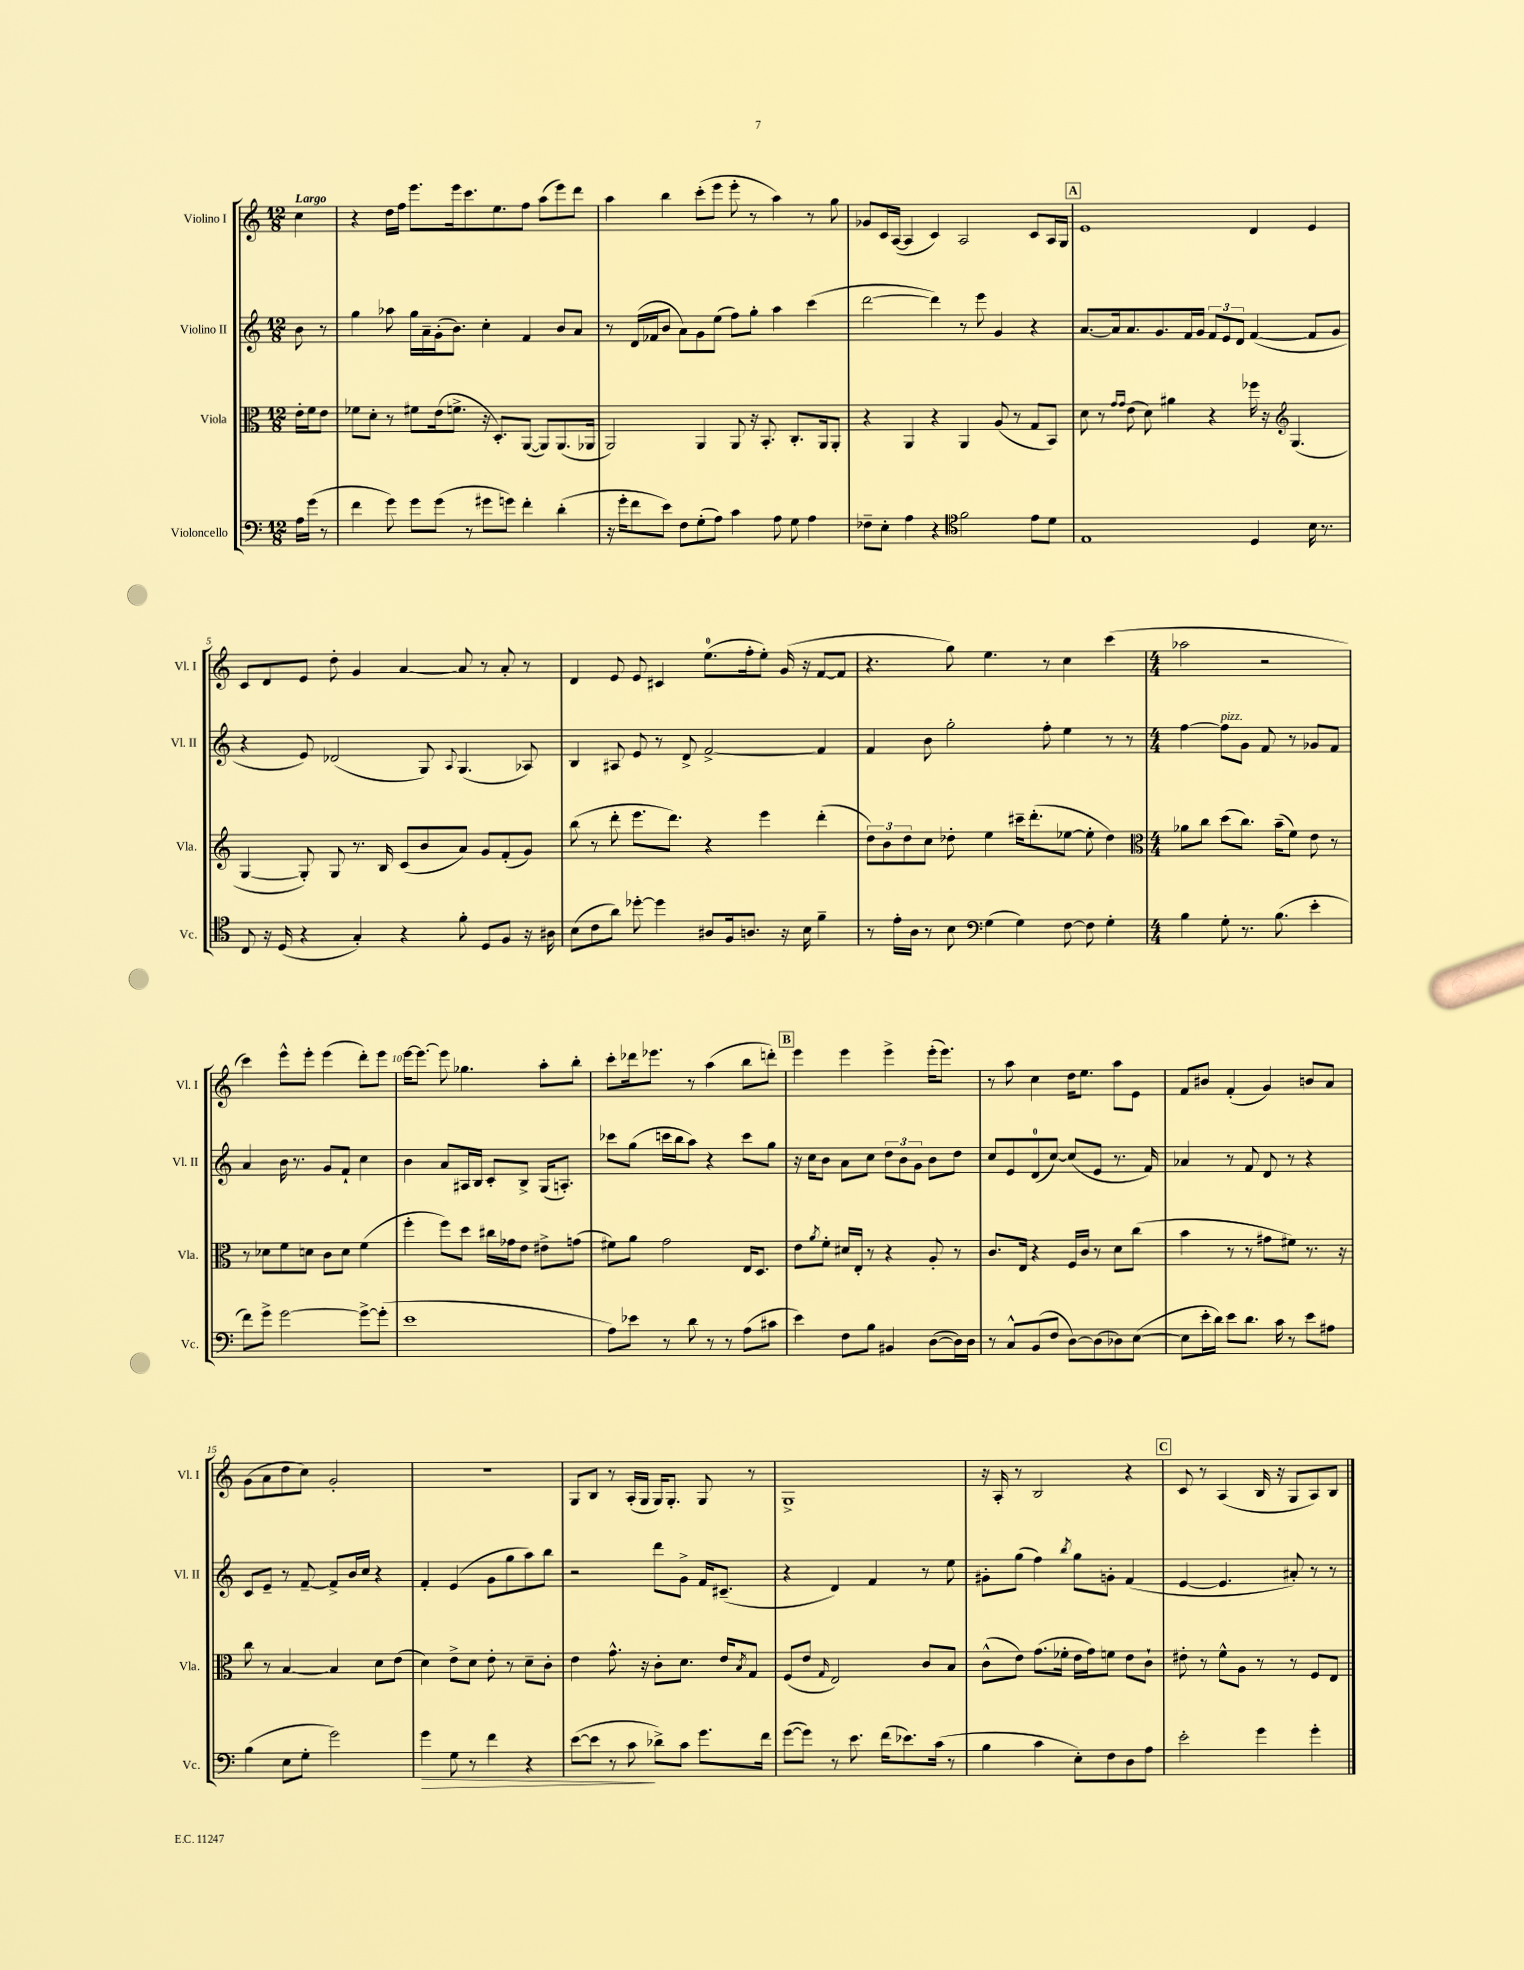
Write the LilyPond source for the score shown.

<<
\new StaffGroup <<
\new Staff = "s0" \with { instrumentName = "Violino I" shortInstrumentName = "Vl. I" } {
    \clef treble \key c \major \numericTimeSignature \time 12/8 \partial 4 \tempo "Largo"
    c''4 |
    r4 d''16 f''16 e'''8. e'''16 c'''8. e''8. f''8 a''8( e'''8) d'''8 |
    a''4 b''4 c'''8-.( e'''8 e'''8-. r8 a''4) r8 g''8 |
    ges'8 c'16 a16~( a4 c'4) a2 c'8 a16 g16 |
    \mark \markup { \box "A" } e'1 d'4 e'4 |
    c'8 d'8 e'8 d''8-. g'4 a'4~ a'8 r8 a'8-. r8 |
    d'4 e'8 e'8 cis'4 e''8.-0( f''16-. e''8-.) g'16( r16 f'8~ f'8 |
    r4. g''8) e''4. r8 c''4 c'''4( |
    \numericTimeSignature \time 4/4 aes''2 r2 |
    c'''4) e'''8-^ e'''8-. e'''4( d'''8-.) e'''8 |
    e'''16~ e'''8.~ e'''8 ges''4. a''8-. b''8-. |
    c'''8-. des'''16 ees'''8. r8 a''4( b''8 d'''8-.) |
    \mark \markup { \box "B" } e'''4 e'''4 e'''4-> e'''16-.( e'''8.) |
    r8 a''8 c''4 d''16 e''8. a''8 e'8 |
    f'8 bis'8 f'4-.( g'4) b'8 a'8 |
    g'8( a'8 d''8 c''8) g'2-. |
    R1 |
    g8 b8 r8 a16-.( g16 g16) g8.-. g8 r8 |
    g1-> |
    r16 a16-. r8 b2 r4 |
    \mark \markup { \box "C" } c'8 r8 a4( b16 r16 g8 a8) b8 \bar "|." |
}
\new Staff = "s1" \with { instrumentName = "Violino II" shortInstrumentName = "Vl. II" } {
    \clef treble \key c \major \numericTimeSignature \time 12/8 \partial 4
    b'8 r8 |
    g''4 aes''8 g''16 a'16-- g'16-.( b'8.) c''4-. f'4 b'8 a'8 |
    r8 d'16( fes'16 b'8 a'8) g'8 e''8( f''8) g''8-. a''4 c'''4( |
    d'''2~ d'''4) r8 e'''8 g'4 r4 |
    \mark \markup { \box "A" } a'8.~ a'16 a'8. g'8. f'16 g'16 \tuplet 3/2 { f'8 e'8 d'8 } f'4~( f'8 g'8 |
    r4 e'8) des'2( g8) \appoggiatura { a8 } g4.( aes8) |
    b4 ais8 e'8 r8 d'8-> f'2~-> f'4 |
    f'4 b'8 g''2-. f''8-. e''4 r8 r8 |
    \numericTimeSignature \time 4/4 f''4~ f''8^\markup { \italic "pizz." } g'8 f'8 r8 ges'8 f'8 |
    a'4 b'16 r8. g'8 f'8-! c''4 |
    b'4 a'8 ais16 b16 c'8-. b8-> g16( a8.-.) |
    ces'''8 g''8( c'''16 b''16 a''8) r4 c'''8 g''8 |
    \mark \markup { \box "B" } r16 c''16 b'8 a'8 c''8 \tuplet 3/2 { d''8 b'8 g'8 } b'8 d''8 |
    c''8 e'8 d'8-0( c''8~) c''8( e'8 r8. f'16) |
    aes'4 r8 f'8 d'8 r8 r4 |
    c'8 e'8-- r8 f'8~-- f'8-> b'16 c''16 r4 |
    f'4-. e'4( g'8 g''8 a''8) b''8 |
    r2 d'''8 g'8-> f'16 cis'8.--( |
    r4 d'4) f'4 r8 e''8 |
    gis'8-. g''8( f''4) \acciaccatura { b''8 } g''8 g'8-. f'4( |
    \mark \markup { \box "C" } e'4~ e'4. ais'8-.) r8 r8 \bar "|." |
}
\new Staff = "s2" \with { instrumentName = "Viola" shortInstrumentName = "Vla." } {
    \clef alto \key c \major \numericTimeSignature \time 12/8 \partial 4
    e'16-. f'16 e'8 |
    fes'8 d'8-. r8 fis'8 e'16( f'8.-> r16 d8.-.) a,8~( a,8) a,8.( aes,16 |
    a,2) a,4 a,8 r16 b,8.-. c8.-. a,16 a,8-. |
    r4 a,4 r4 a,4 a8( r8 g8 b,8) |
    \mark \markup { \box "A" } d'8 r8 \grace { g'16 g'16 } e'8( d'8) ais'4 r4 fes''16 r16 \clef treble g4.( |
    g4~ g8-.) g8 r8. b16 c'8( b'8 a'8) g'8 f'8-.( g'8) |
    b''8( r8 d'''8-. e'''8. d'''8.) r4 e'''4 d'''4-.( |
    \tuplet 3/2 { d''8) b'8 d''8 } c''8 des''8-. e''4 cis'''16-- d'''8.-.( ees''8~ ees''8-. des''4) |
    \numericTimeSignature \time 4/4 \clef alto aes'8 c''8 d''8( c''8.) b'16--( f'8) e'8 r8 |
    r8 des'8 f'8 d'8 c'8 d'8 f'4( |
    f''4-. f''8) d''8 cis''16 ges'16 e'8 eis'8-> g'8( |
    fis'8) a'8 g'2 e16 d8. |
    \mark \markup { \box "B" } e'8 \acciaccatura { a'8 } f'8-. dis'16 e16-. r8 r4 a8-. r8 |
    c'8. e16 r4 f16 c'16 r8 d'8 c''8( |
    b'4 r8 r8 gis'8 fis'8) r8. r16 |
    c''8 r8 b4~ b4 d'8 e'8( |
    d'4) e'8-> d'8 e'8-. r8 d'8-- c'8-. |
    e'4 g'8.-^ r16 c'8-. d'8. e'16 \acciaccatura { b8 } g8 |
    f8( e'8 \grace { g16 } e2) c'8 b8 |
    c'8-^( e'8) g'8.( fes'16-. e'16 g'16) f'8 e'8 c'8-! |
    \mark \markup { \box "C" } eis'8-. r8 f'8-^ a8 r8 r8 f8 e8 \bar "|." |
}
\new Staff = "s3" \with { instrumentName = "Violoncello" shortInstrumentName = "Vc." } {
    \clef bass \key c \major \numericTimeSignature \time 12/8 \partial 4
    a16 g'16( r8 |
    f'4 g'8) g'8 g'8( r8 gis'8 g'8) f'4-. d'4-.( |
    r16 g'16-. f'8 e'8) f8 g8-.( a8) c'4 a8 g8 a4 |
    fes8-- e8-. a4 r4 \clef tenor f'2 e'8 d'8 |
    \mark \markup { \box "A" } e1 d4 b16 r8. |
    c8 r16 d16( r4 g4-.) r4 f'8-. d8 f8 r16 ais16 |
    b8( c'8 a'8) des''8~-. des''4 ais8 f16 a8. r16 b16 f'4-- |
    r8 e'16-. a16 r8 b8 \clef bass g4( g4) f8~ f8 g4-. |
    \numericTimeSignature \time 4/4 b4 g8-. r8. b8.( e'4-. |
    f'8) g'8-> g'2~ g'8~-> g'8-.( |
    e'1 |
    a8) ees'8 r8 d'8 r8 r8 a8( cis'8 |
    \mark \markup { \box "B" } e'4) f8 b8 bis,4 d8~( d16) d16 |
    r8 c8-^ b,8( f8 d8~) d8( des8) e8~( |
    e8 e'16-. d'16) e'8 d'8. c'16 r8 e'8 ais8 |
    b4( e8 g8-. g'2) |
    g'4\> g8 r8 f'4 r4 |
    e'8~( e'8 r8 c'8\! des'8->) c'8 g'8. f'16 |
    g'8~( g'8) r8 e'8. f'16( ees'8.) c'16( r8 |
    b4 c'4 e8-.) f8 d8 a8 |
    \mark \markup { \box "C" } e'2-. g'4 g'4-. \bar "|." |
}
>>
>>
\layout { \context { \Score \override BarNumber.break-visibility = ##(#f #t #t) barNumberVisibility = #(every-nth-bar-number-visible 5) } }
